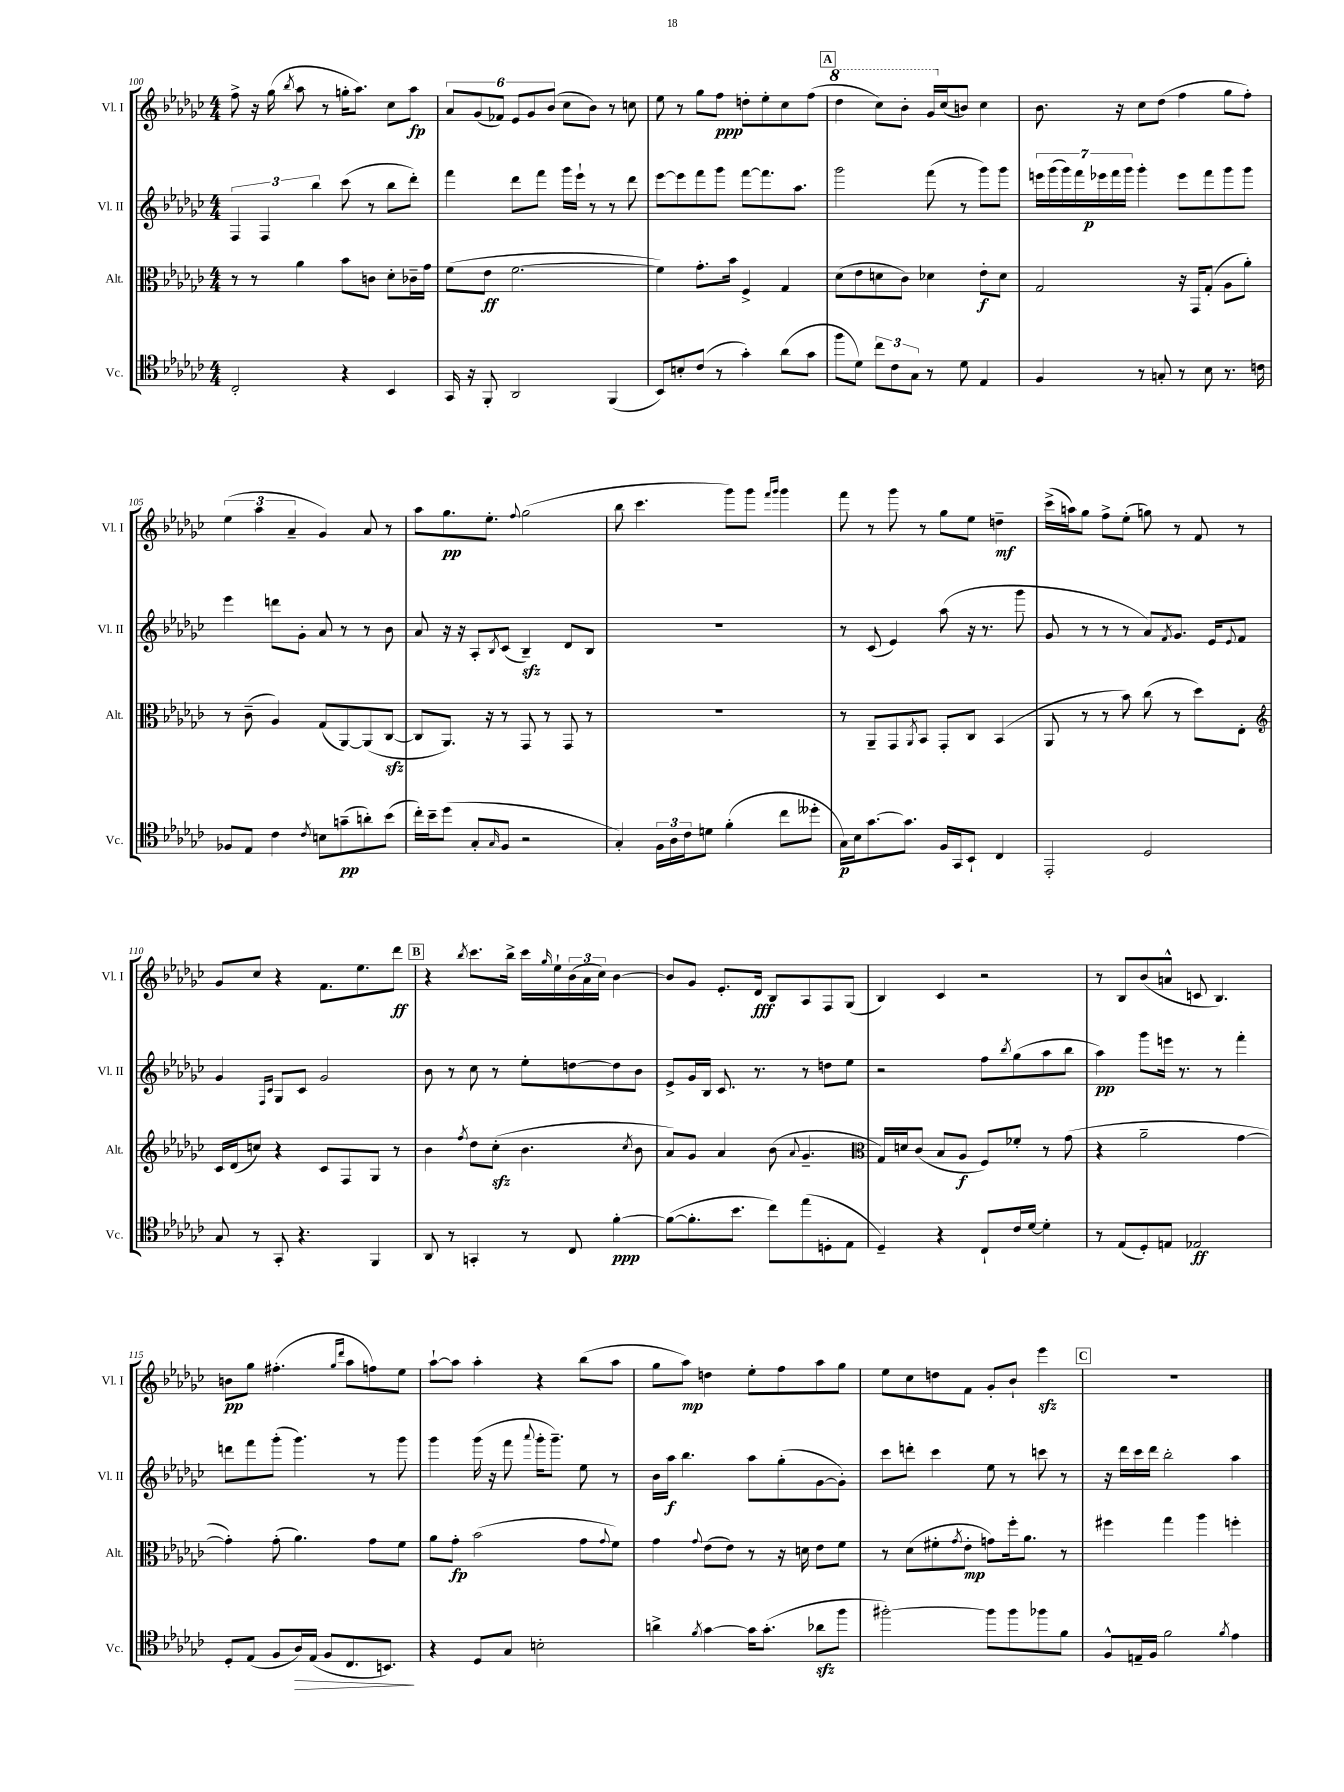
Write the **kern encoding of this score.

**kern	**kern	**kern	**kern
*staff4	*staff3	*staff2	*staff1
*clefC4	*clefC3	*clefG2	*clefG2
*k[b-e-a-d-g-c-]	*k[b-e-a-d-g-c-]	*k[b-e-a-d-g-c-]	*k[b-e-a-d-g-c-]
*M4/4	*M4/4	*M4/4	*M4/4
2C-'/	8r	6F/	8ff^\
.	8r	.	16r
.	.	6F/	.
.	.	.	(16gg-\
.	.	.	8qbb-/
.	4a-\	.	8aa-\
.	.	6bb-\	.
.	.	.	8r
4r	8b-\L	(8ccc-\	16gg'\LK
.	.	.	8.aa-\J)
.	8c\J	8r	.
4BB-/	8d-'\L	8bb-\L	8cc-\L
.	16c-~\L	8ddd-'\J)	8aa-\J
.	16g-\JJ	.	.
=	=	=	=
16GG-/	(8f\L	4fff\	12a-/L
16r	.	.	.
.	.	.	(12g-/
8FF'/	8e-\J	.	.
.	.	.	12f-/J)
2AA-/	[2.f\	8ddd-\L	12e-/L
.	.	.	12g-/
.	.	8fff\J	.
.	.	.	(12b-/J
.	.	16ggg-\LL	8cc-\L
.	.	16eee-`\JJ	.
.	.	8r	8b-\J)
(4FF/	.	8r	8r
.	.	8ddd-\	8cc\
=	=	=	=
8BB-/L)	4f\])	[8eee-\L	8ee-\
8B'/	.	8eee-\]	8r
(8c-/J	8.g-'\L	8fff\	8gg-\L
8r	.	8ggg-\J	8ff\J
.	16b-\Jk	.	.
4g-'\)	4F^/	[8fff\L	8dd'\L
.	.	8.fff\]	8ee-'\
(8a-\L	4G-/	.	8cc-\
.	.	8.aa-\J	.
8g-\J	.	.	(8ff\J
=	=	=	=
8ff\L	(8d-\L	2ggg-\	4ddd-\
8d-\J)	8e-\	.	.
12cc-\L	8d\	.	8ccc-\L)
12c-\	.	.	.
.	8c-\J)	.	8bb-'\J
12G-\J	.	.	.
8r	4d-\	(8fff\	16gg-/LL
.	.	.	(16cc-/J
8d-\	.	8r	8b/J)
4E-/	8e-'\L	8ggg-\L)	4cc-\
.	8d-\J	8ggg-\J	.
=	=	=	=
4F/	2G-/	28eee\LL	8.b-\
.	.	(28ggg-\	.
.	.	28ggg-\)	.
.	.	28fff\	.
.	.	28eee-\	.
.	.	28fff\	.
.	.	.	16r
.	.	28ggg-\JJ	.
8r	.	4ggg-'\	8cc-\L
8G'/	.	.	(8dd-\J
8r	16r	8eee-\L	4ff\
.	16GG-/LK	.	.
8B-\	(8G-'/J	8fff\	.
8.r	8A-\L	8ggg-\	8gg-\L
.	8a-'\J)	8ggg-\J	8ff'\J)
16c\	.	.	.
=	=	=	=
8F-/L	8r	4eee-\	(6ee-\
8E-/J	(8c-~\	.	.
.	.	.	6aa-\
4c-\	4A-/)	8ddd\L	.
.	.	.	6a-~/
.	.	8g-'\J	.
8qc-/	.	.	.
8B\L	(8G-/L	8a-/	4g-/)
(8g~\	[8AA-/)	8r	.
8a'\)	(8AA-/]	8r	8a-/
(8b-\J	[8C-/J	8b-\	8r
=	=	=	=
16cc-'\LL)	8C-/]L	8a-/	8aa-\L
16b-~\J	.	.	.
(8dd-\J	8.AA-/J)	16r	8.gg-\
.	.	16r	.
8G-'/L	.	8A-'/L	.
.	16r	.	8.ee-'\J
16qqG-/	.	8qB-/	.
8F/J	8r	(8c-/J	.
.	.	.	8qqff/
2r	8GG-/	4B-~/)	(2gg-\
.	8r	.	.
.	8GG-/	8d-/L	.
.	8r	8B-/J	.
=	=	=	=
4G-'/)	1r	1r	8bb-\
.	.	.	4.ccc-\
24F\LL	.	.	.
24A-\	.	.	.
24c-\J	.	.	.
8d\J	.	.	.
(4f'\	.	.	8ggg-\L)
.	.	.	8ggg-\J
.	.	.	16qqfff/LL
.	.	.	16qqggg-/JJ
8cc-\L	.	.	4ggg-\
8dd--'\J	.	.	.
=	=	=	=
16G-\LL)	8r	8r	8fff\
16B-\J	.	.	.
[8.g-\	8AA-~/L	(8c-/	8r
.	8GG-/	4e-/)	8ggg-\
8.g-\]J	.	.	.
.	8qAA-/	.	.
.	8BB-/J	.	8r
16F/LL	8GG-'/L	(8aa-\	8gg-\L
16GG-/J	.	.	.
8BB-`/J	8C-/J	16r	8ee-\J
.	.	8.r	.
4C-/	(4BB-/	.	4dd~\
.	.	8ggg-\	.
=	=	=	=
2EE-'/	8AA-/	8g-/	(16ccc-^\LL
.	.	.	16aa\J)
.	8r	8r	8gg-\J
.	8r	8r	8ff^\L
.	8b-\)	8r	(8ee-'\J
2D-/	(8cc-\	8a-/L)	8gg\)
.	.	8qf/	.
.	8r	8.g-/J	8r
.	8dd-\L)	.	8f/
.	.	16e-/LK	.
.	.	8qqe-/	.
.	8E-'\J	8f/J	8r
=	=	=	=
*	*clefG2	*	*
8G-/	16c-/LL	4g-/	8g-/L
.	(16d-/J	.	.
8r	8cc/J)	.	8cc-/J
.	.	16qqF/LL	.
.	.	16qqc-/JJ	.
8GG-'/	4r	8G-/L	4r
4.r	.	8c-/J	.
.	8c-/L	2g-/	8.f\L
.	8F/	.	.
.	.	.	8.ee-\
4FF/	8G-/J	.	.
.	8r	.	8ddd-\J
=	=	=	=
8AA-/	4b-\	8b-\	4r
8r	.	8r	.
.	8qff/	.	8qbb-/
4GG'/	8dd-\L	8cc-\	8.ccc-\L
.	(8cc-'\J	8r	.
.	.	.	16bb-^\Jk
8r	4.b-\	8ee-'\L	16ccc-\LL
.	.	.	16qqgg-/
.	.	.	16ee-`\
8C-/	.	[8dd\	(24b-\
.	.	.	24a-\
.	.	.	24cc-\JJ)
[4f'\	.	8dd\]	[4b-\
.	8qcc-/	.	.
.	8b-\	8b-\J	.
=	=	=	=
(8f\_L	8a-/L)	8e-^/L	8b-/]L
8.f'\]	8g-/J	16g-/L	8g-/J
.	.	16B-/JJ	.
.	4a-/	8.c-/	8.e-'/L
8.b-\J	.	.	.
.	.	8.r	16d-/Jk
8cc-\L)	(8b-\	.	8B-/L
.	8qqa-/	.	.
(8ee-\	4.g-~/	8r	8A-/
8D'\	.	8dd\L	8F/
8E-\J	.	8ee-\J	(8G-/J
=	=	=	=
*	*clefC3	*	*
4D-~/)	16G-/LL)	2r	4B-/)
.	16d/J	.	.
.	(8c-/J	.	.
4r	8B-/L	.	4c-/
.	8A-/J	.	.
8C-`/L	8F/L)	8ff\L	2r
.	.	8qbb-/	.
16c-/L	8f-'/J	(8gg-\	.
[16d-/JJ	.	.	.
4d-'\]	8r	8aa-\	.
.	(8g-\	8bb-\J	.
=	=	=	=
8r	4r	4aa-\)	8r
(8E-/L	.	.	8B-/L
8D-'/)	2a-~\	8ggg-\L	(8b-/
8E/J	.	16eee\Jk	8a^^/J
.	.	8.r	.
2E-/	.	.	8c/
.	.	8r	4.B-/)
.	[4g-\	4fff'\	.
=	=	=	=
8D-'/L	4g-'\])	8ddd\L	8b\L
(8E-/J	.	8fff\	8gg-\J
8F/L	(8g-'\	(8ggg-'\J	(4.ff#'\
16A-/L)	4.a-\)	4.ggg-\)	.
(16E-/JJ	.	.	.
8F/L	.	.	.
.	.	.	16qqgg-/LL
.	.	.	16qqddd-/JJ
8.C-/	.	.	8aa-\L
.	8g-\L	8r	8ff\)
8.BB/J)	.	.	.
.	8f\J	8ggg-\	8ee-\J
=	=	=	=
4r	8a-\L	4ggg-\	[8aa-`\L
.	8g-'\J	.	8aa-\]J
8D-/L	(2b-\	(16ggg-\	4aa-'\
.	.	16r	.
8G-/J	.	8fff\	.
.	.	8qqaaa-/	.
2B'\	.	16ggg-'\LK	4r
.	.	8.ggg-~\J)	.
.	8g-\L	8ee-\	(8bb-\L
.	8qqg-/	.	.
.	8f\J)	8r	8aa-\J
=	=	=	=
4a^\	4g-\	16b-\LL	8gg-\L
.	.	16aa-\JJ	.
.	.	4.bb-\	8aa-\J)
8qf/	8qqg-/	.	.
[4g-\	(8e-\L	.	4dd\
.	8e-\J)	.	.
16g-\]LK	8r	8aa-\L	8ee-'\L
(8.g-'\J	.	.	.
.	16r	(8gg-'\	8ff\
.	16d\	.	.
8a-\L	8e-\L	[8g-\	8aa-\
8ff\J	8f\J	8g-'\]J)	8gg-\J
=	=	=	=
[2ff#'\)	8r	8ccc-\L	8ee-\L
.	(8d-\L	8ddd'\J	8cc-\
.	8f#'\	4ccc-\	8dd\
.	8qg-/	.	.
.	8e-'\J	.	8f\J
8ff#\]L	8g\L)	8ee-\	8g-'/L
8ff#\	16ff'\k	8r	8b-`/J
.	8.a-\J	.	.
8ff-\	.	8ccc\	4eee-\
8f\J	8r	8r	.
=	=	=	=
8F^^/L	4ff#\	16r	1r
.	.	16ddd-\LL	.
16E~/L	.	16ccc-\	.
16F/JJ	.	16ddd-\JJ	.
2f\	4gg-\	2bb-'\	.
.	4aa-\	.	.
8qf/	.	.	.
4e-\	4ff'\	4aa-\	.
==	==	==	==
*-	*-	*-	*-
